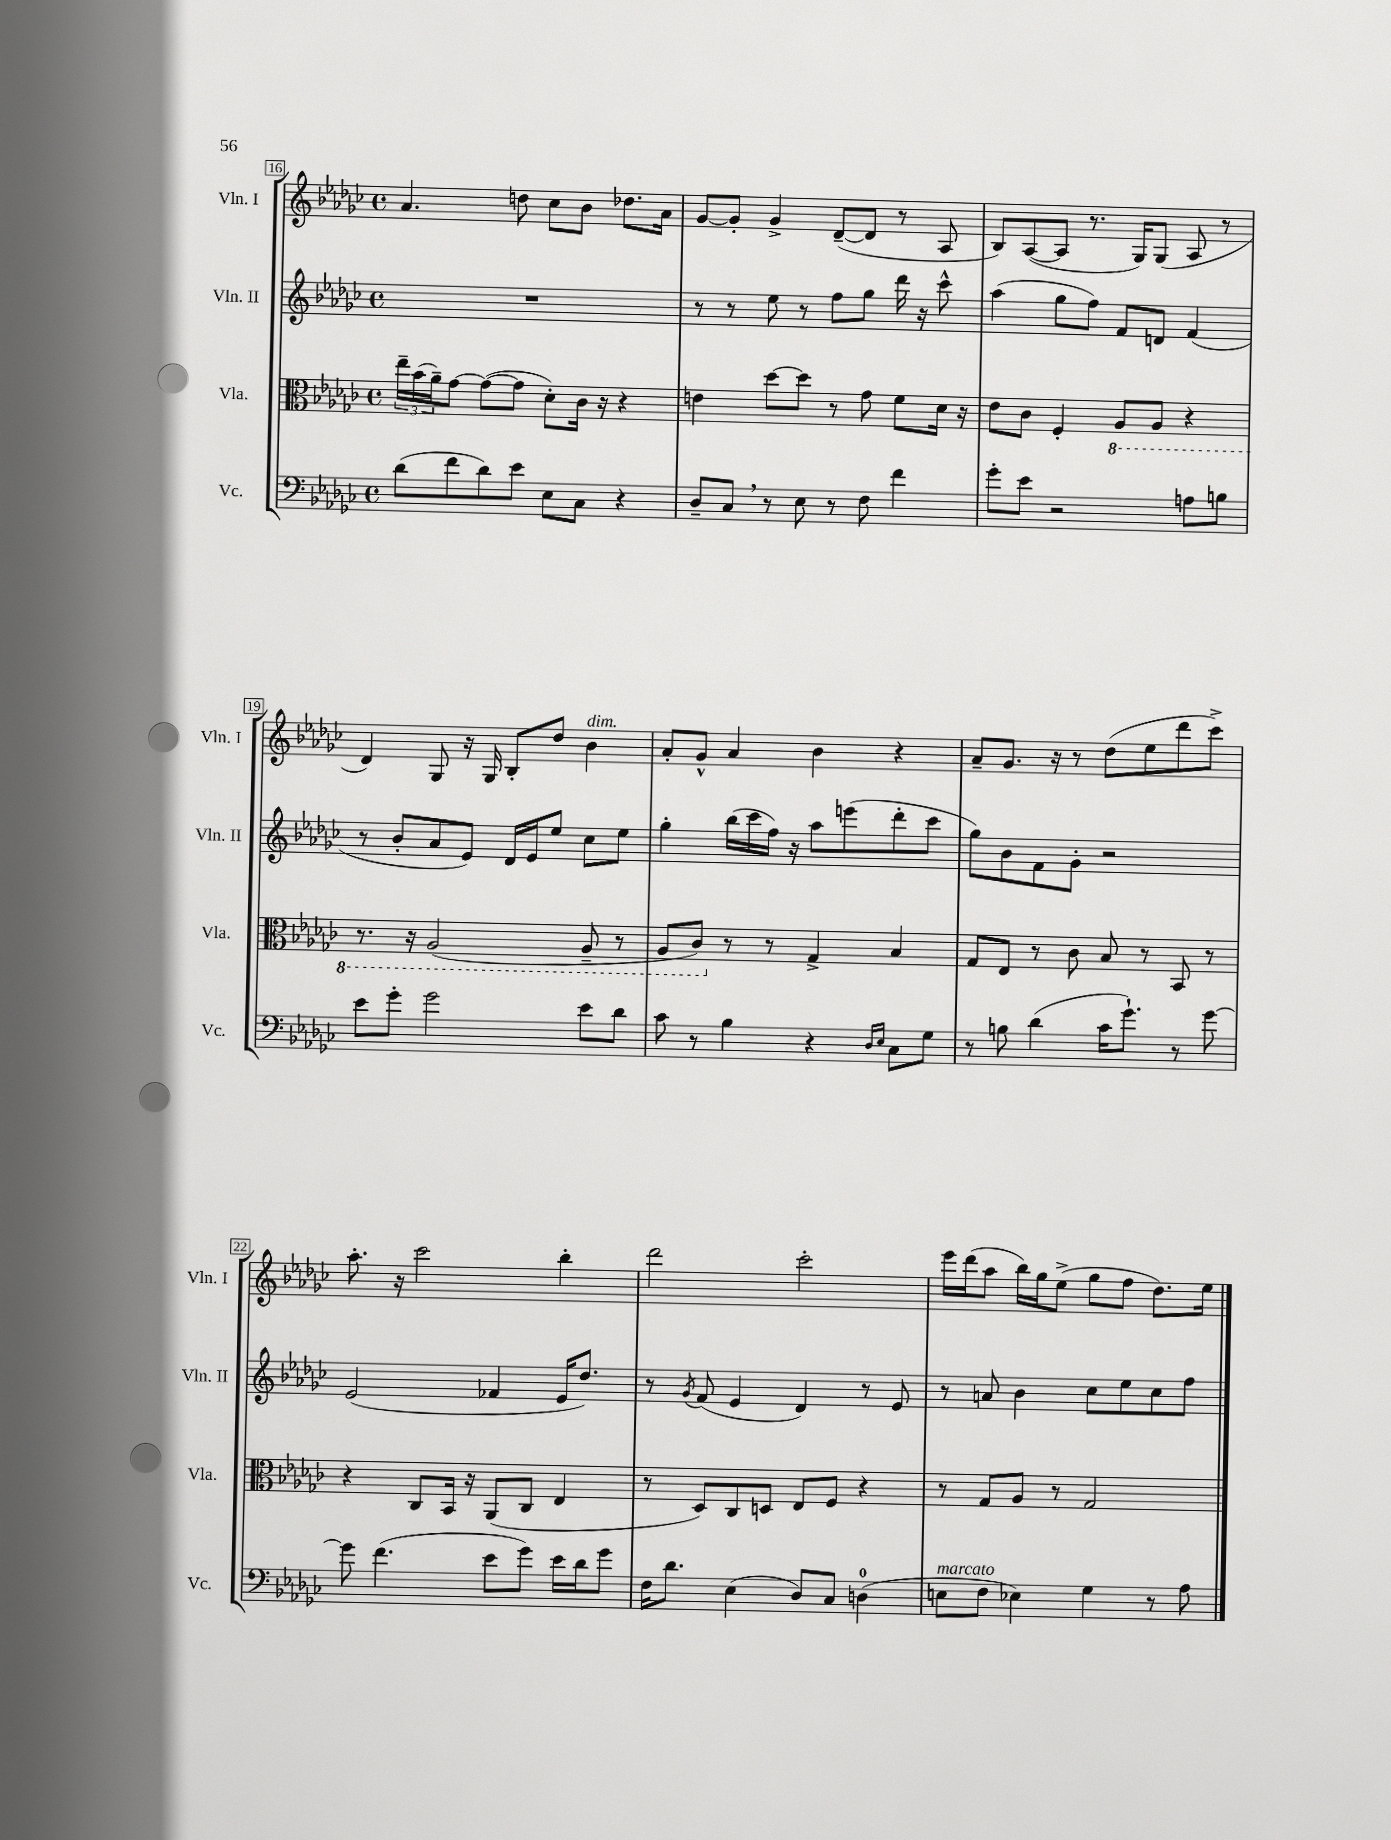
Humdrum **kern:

**kern	**kern	**kern	**kern
*part4	*part3	*part2	*part1
*staff4	*staff3	*staff2	*staff1
*I"Vc.	*I"Vla.	*I"Vln. II	*I"Vln. I
*I'Vc.	*I'Vla.	*I'Vln. II	*I'Vln. I
*clefF4	*clefC3	*clefG2	*clefG2
*k[b-e-a-d-g-c-]	*k[b-e-a-d-g-c-]	*k[b-e-a-d-g-c-]	*k[b-e-a-d-g-c-]
*M4/4	*M4/4	*M4/4	*M4/4
*met(c)	*met(c)	*met(c)	*met(c)
=16	=16	=16	=16
(8d-\L	24ee-~\LL	1r	4.a-/
.	(24b-\	.	.
.	24a-~\J)	.	.
8f\	[8g-\J	.	.
8d-\)	(8g-\L_	.	.
8e-\J	8g-\J]	.	8ddn\
8E-\L	8d-'\L)	.	8cc-\L
8C-\J	16c-\Jk	.	8b-\J
.	16r	.	.
4r	4r	.	8.dd-X\L
.	.	.	16a-\Jk
=17	=17	=17	=17
8D-~/L	4en\	8r	[8g-/L
8C-,/J	.	8r	8g-'/J]
8r	[8dd-\L	8ee-\	4g-^/
8E-\	8dd-\J]	8r	.
8r	8r	8ff\L	([8d-~/L
8F\	8g-\	8gg-\J	8d-/J]
4f\	8f\L	16ddd-\	8r
.	.	16r	.
.	16d-\Jk	8ccc-^^\	8A-/
.	16r	.	.
=18	=18	=18	=18
8g-'\L	8e-\L	(4aa-\	8B-/L)
8e-\J	8c-\J	.	([8A-/
2r	4F'/	8gg-\L	8A-/J]
.	.	8ff\J)	8.r
*	*8ba	*	*
.	8AA-/L	8f/L	.
.	.	.	16G-/KL)
.	8AA-/J	8dn/J	(8G-/J
8An\L	4r	(4f/	8A-/
8Bn\J	.	.	8r
!!LO:LB:g=z
=19	=19	=19	=19
8e-\L	8.r	8r	4d-/)
8g-'\J	.	8b-'/L	.
.	16r	.	.
2g-\	(2AA-/	8a-/	8G-/
.	.	8e-/J)	16r
.	.	.	16G-/
.	.	16d-/LL	8B-'/L
.	.	16e-/J	.
.	.	8ee-/J	8dd-/J
!	!	!	!LO:TX:a:i:t=dim.
8e-\L	8AA-~/	8cc-\L	4b-\
8d-\J	8r	8ee-\J	.
=20	=20	=20	=20
8c-\	8AA-/L	4gg-'\	8a-'/L
8r	8C-/J)	.	8g-^^/J
*	*X8ba	*	*
4B-\	8r	(16bb-\LL	4a-/
.	.	16ccc-\	.
.	8r	16ff\JJ)	.
.	.	16r	.
4r	4G-^/	8aa-\L	4b-\
.	.	(8eeen\	.
16qqD-/LL	.	.	.
16qqE-/JJ	.	.	.
8C-\L	4B-/	8ddd-'\	4r
8G-\J	.	8ccc-\J	.
=21	=21	=21	=21
8r	8G-/L	8gg-\L)	8a-~/L
8Bn\	8E-/J	8b-\	8.g-/J
(4d-\	8r	8f\	.
.	.	.	16r
.	8c-\	8g-'\J	8r
16c-\KL	8B-/	2r	(8dd-\L
8.g-`\J)	.	.	.
.	8r	.	8ee-\
8r	8BB-/	.	8ddd-\
[8g-\	8r	.	8ccc-^\J)
!!LO:LB:g=z
=22	=22	=22	=22
8g-\]	4r	(2e-/	8.aa-'\
(4.f\	.	.	.
.	.	.	16r
.	8C-/L	.	2ccc-\
.	16BB-/Jk	.	.
.	16r	.	.
8e-\L	(8AA-/L	4f-X/	.
8g-\J)	8C-/J	.	.
16e-\LL	4E-/	16e-/KL	4bb-'\
16d-\J	.	8.dd-/J)	.
8g-\J	.	.	.
=23	=23	=23	=23
16F\KL	8r	8r	2ddd-\
8.d-\J	.	.	.
.	.	8qg-/	.
.	8D-/L)	(8f/	.
(4E-\	8C-/	4e-/	.
.	8Dn/J	.	.
8D-/L)	8E-/L	4d-/)	2ccc-'\
8C-/J	8F/J	.	.
(4Dn\	4r	8r	.
.	.	8e-/	.
=24	=24	=24	=24
!LO:TX:a:i:t=marcato	!	!	!
8En\L	8r	8r	16eee-\LL
.	.	.	(16ddd-\J
8F\J	8G-/L	8an/	8aa-\J
4E-X\)	8A-/J	4b-\	16bb-\LL)
.	.	.	16gg-\J
.	8r	.	(8ee-^\J
4G-\	2G-/	8cc-\L	8gg-\L
.	.	8ee-\	8ff\J
8r	.	8cc-\	8.dd-\L)
8A-\	.	8ff\J	.
.	.	.	16ee-\Jk
==	==	==	==
*-	*-	*-	*-
